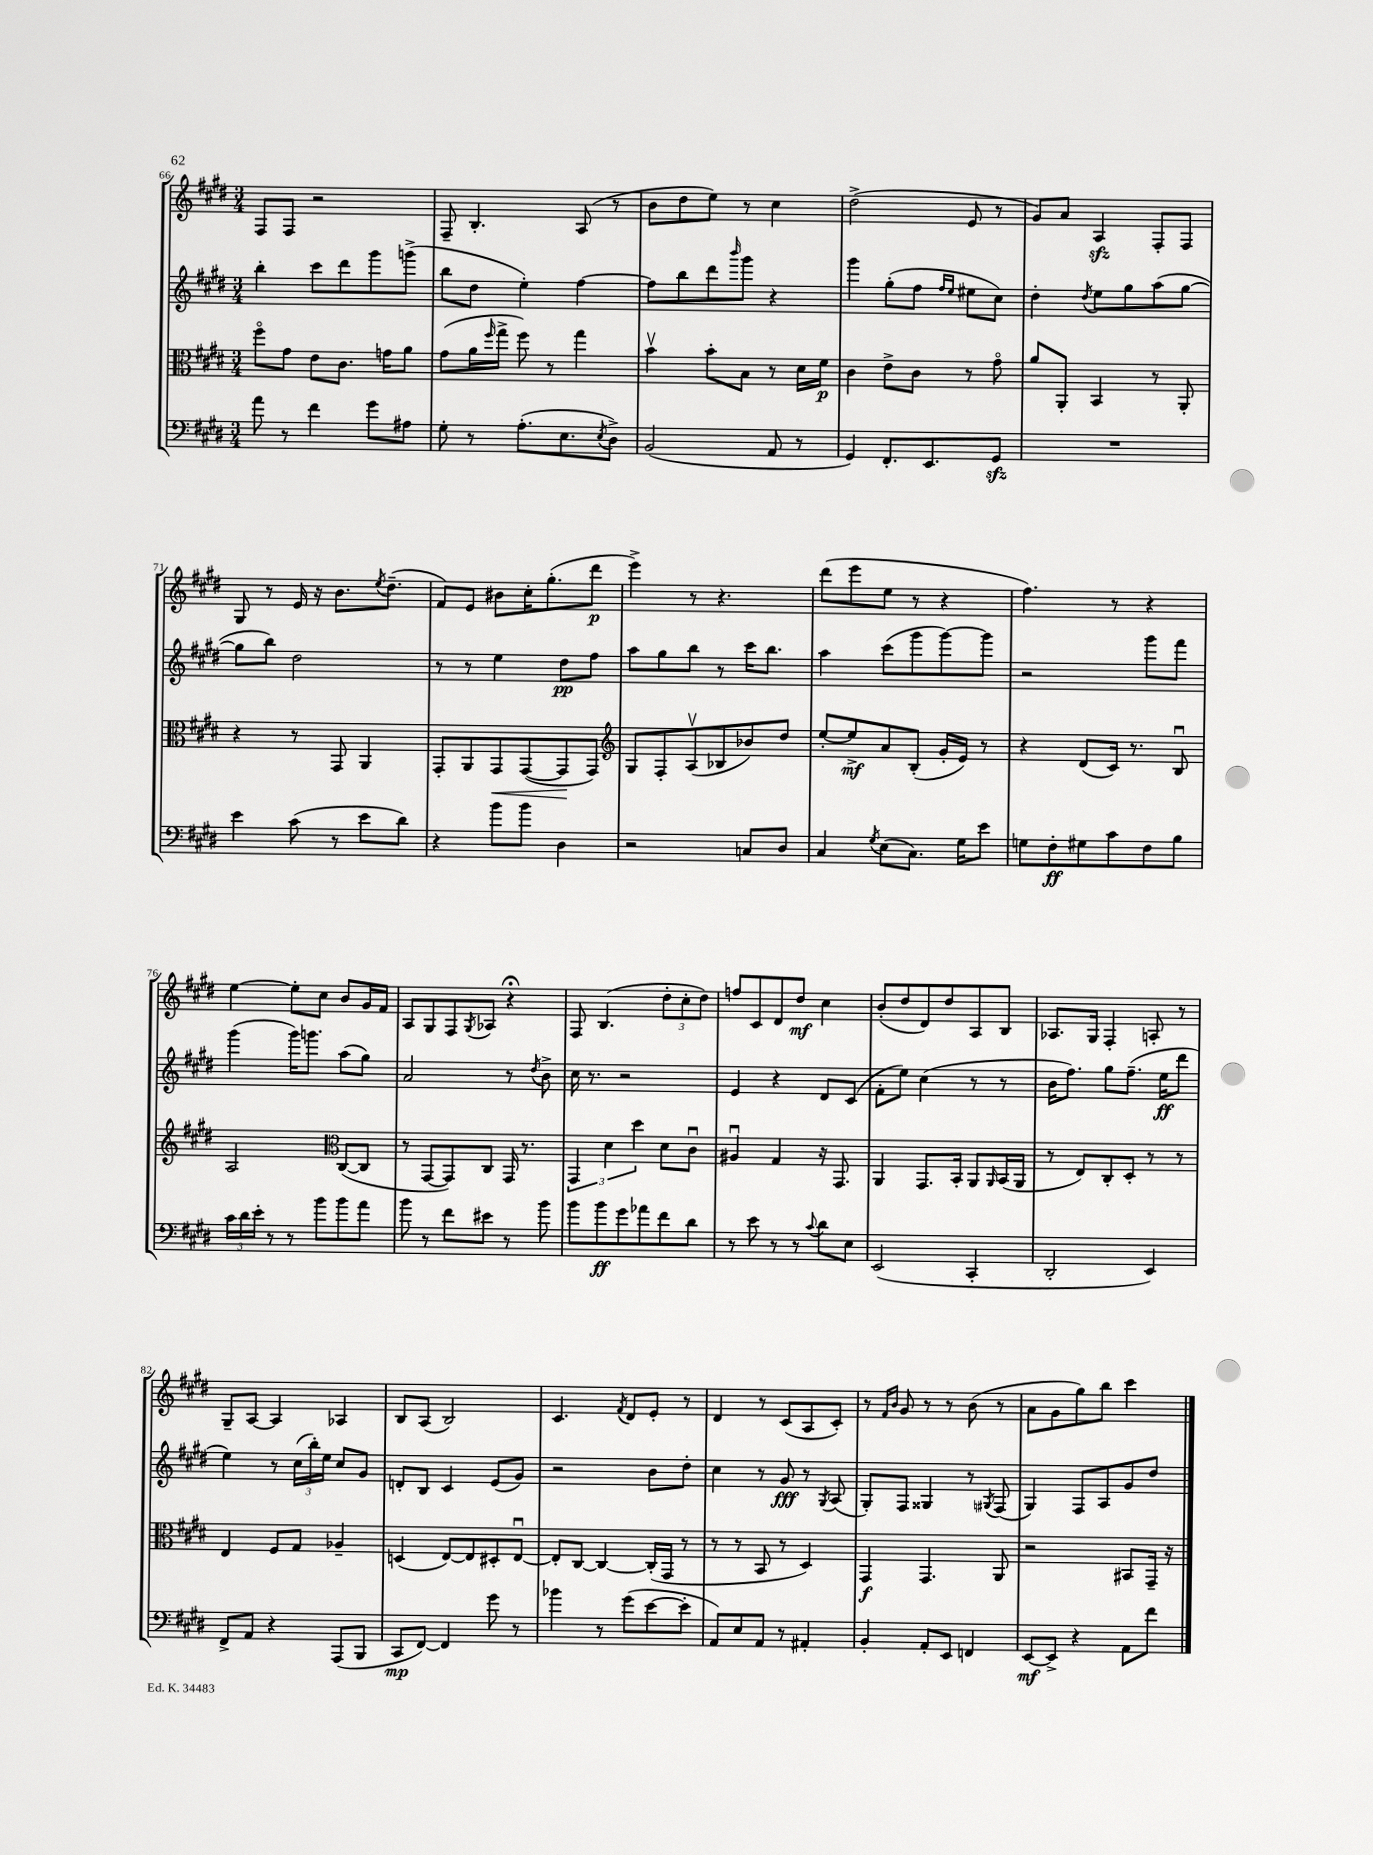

**kern	**kern	**kern	**kern
*staff4	*staff3	*staff2	*staff1
*clefF4	*clefC3	*clefG2	*clefG2
*k[f#c#g#d#]	*k[f#c#g#d#]	*k[f#c#g#d#]	*k[f#c#g#d#]
*M3/4	*M3/4	*M3/4	*M3/4
8a	8ff#o	4bb'	8F#
8r	8g#	.	8F#
4f#	8e	8ccc#	2r
.	8.c#	8ddd#	.
8g#	.	8ggg#	.
.	16g	.	.
8A#	8a	(8ggg^	.
=	=	=	=
8G#'	(8g#	8bb	8F#~
8r	16a	8dd#	4.B'
.	16qqff#	.	.
.	16gg#^	.	.
(8.A'	8ff#)	4ee')	.
.	8r	.	.
8.E	.	.	.
.	4gg#	[4ff#	(8A
8qE	.	.	.
8D#^)	.	.	8r
=	=	=	=
(2BB	4bv	8ff#]	8b
.	.	8bb	8dd#
.	8b'	8ddd#	8ee)
.	.	16qqbbb	.
.	8B	8ggg#	8r
8AA	8r	4r	4cc#
8r	16d#	.	.
.	16f#	.	.
=	=	=	=
4GG#)	4c#	4ggg#	(2dd#^
8.FF#'	8e^	(8gg#'	.
.	8c#	8ff#	.
8.EE	.	.	.
.	.	16qqff#	.
.	.	16qqee	.
.	8r	8ee#	8e
8GG#	8g#o	8cc#)	8r
=	=	=	=
2.r	8a	4dd#'	8g#)
.	8AA'	.	8a
.	.	8qdd#	.
.	4BB	8ee	4A
.	.	8gg#	.
.	8r	(8aa	8F#'
.	8AA'	[8gg#	8F#
=	=	=	=
4e	4r	8gg#]	8G#
.	.	8bb)	8r
(8c#	8r	2dd#	16e
.	.	.	16r
8r	8GG#	.	8.b
8e	4AA	.	.
.	.	.	8qee
.	.	.	(8.dd#~
8d#)	.	.	.
=	=	=	=
4r	8GG#'	8r	8f#)
.	8AA	8r	8e
8b	8GG#	4ee	8b#
8b	([8GG#	.	16cc#'
.	.	.	(8.gg#'
4D#	8GG#]	8dd#	.
.	8GG#)	8ff#	8ddd#
=	=	=	=
*	*clefG2	*	*
2r	8G#	8aa	4eee^)
.	8F#'	8gg#	.
.	(8Av	8bb	8r
.	8B-	8r	4.r
8C	8b-)	16ccc#	.
.	.	8.bb	.
8D#	8dd#	.	.
=	=	=	=
4C#	[8ee'	4aa	(8ddd#
.	8ee^]	.	8eee
8qG#	.	.	.
(8E	8a	(8ccc#	8ee
8.C#)	(8B'	8ggg#	8r
.	16g#'	[8ggg#)	4r
16G#	16e)	.	.
8e	8r	8ggg#]	.
=	=	=	=
8G	4r	2r	4.ff#)
8F#'	.	.	.
8G#	(8d#	.	.
8c#	16c#)	.	8r
.	8.r	.	.
8F#	.	8ggg#	4r
8B	8Bu	8fff#	.
=	=	=	=
24c#	2A	(4ggg#	[4ee
24d#	.	.	.
24e'	.	.	.
8r	.	.	.
8r	.	16ggg#)	8ee']
.	.	8.ggg	.
8b	.	.	8cc#
*	*clefC3	*	*
8b	([8C#	(8aa	8b
8a	8C#]	8gg#)	16g#
.	.	.	16f#
=	=	=	=
8b	8r	2a	8A
8r	[8GG#	.	8G#
8f#	8GG#])	.	8F#
.	.	.	8qG#
8e#	8C#	.	8A-
8r	16GG#	8r	4r;
.	8.r	.	.
.	.	8qdd#	.
8b	.	8b^	.
=	=	=	=
8b	6GG#	16cc#	8F#
.	.	8.r	.
8b	.	.	(4.B
.	6d#	.	.
8g#	.	2r	.
.	6dd#	.	.
8a-	.	.	.
8f#	8d#	.	12dd#'
.	.	.	12cc#'
8d#	8c#u	.	.
.	.	.	12dd#)
=	=	=	=
8r	4A#u	4e	8ff
8e	.	.	8c#
8r	4G#	4r	8d#
8r	.	.	8dd#
8qqc#	.	.	.
8d#	16r	8d#	4cc#
.	8.GG#	.	.
8E	.	(8c#	.
=	=	=	=
(2EE	4AA	8f#'	(8b'
.	.	8ee)	8dd#
.	8.GG#	(4cc#	8d#)
.	.	.	8dd#
.	16BB'	.	.
4CC#'	8AA	8r	8A
.	16qqAA	.	.
.	(16BB	8r	8B
.	16AA	.	.
=	=	=	=
2DD#'	8r	16b	8.A-
.	.	8.ff#)	.
.	8E)	.	.
.	.	.	16G#
.	8C#'	8gg#	4F#'
.	8D#'	(8.ff#~	.
4EE)	8r	.	8A'
.	.	16ee	.
.	8r	8ddd#	8r
=	=	=	=
8FF#^	4E	4ee)	8G#~
8AA	.	.	[8A
4r	8F#	8r	4A]
.	8G#	(24cc#	.
.	.	24bb')	.
.	.	24ee	.
(8AAA	4A-~	8cc#	4A-
8BBB	.	8g#	.
=	=	=	=
8CC#	(4D	8d'	8B
[8FF#)	.	8B	(8A
4FF#]	[8E)	4c#	2B)
.	8E]	.	.
8g#	8D#'	(8e	.
8r	[8Eu	8g#)	.
=	=	=	=
4b-	8E']	2r	4.c#
.	[8C#	.	.
8r	4C#_	.	.
.	.	.	8qf#
(8g#	.	.	8d#
[8e	(16C#']	8b	8e'
.	16GG#	.	.
8e']	8r	8dd#'	8r
=	=	=	=
8AA)	8r	4cc#	4d#
8E	8r	.	.
8AA	8BB	8r	8r
8r	8r	8g#	(8c#
4AA#'	4D#)	8r	8A
.	.	8qG#	.
.	.	(8A	8c#')
=	=	=	=
4BB'	4GG#	8G#')	8r
.	.	.	16qqf#
.	.	.	16qqb
.	.	8F#	8g#
8AA'	4.GG#	4G##	8r
8EE	.	.	8r
4FF	.	8r	(8b
.	.	8qG#	.
.	8AA	(8F#	8r
=	=	=	=
[8EE	2r	4G#)	8a
8EE^]	.	.	8g#
4r	.	8F#	8gg#)
.	.	8A	8bb
8AA	8BB#	8g#	4ccc#
8f#	16GG#~	8dd#	.
.	16r	.	.
==	==	==	==
*-	*-	*-	*-
